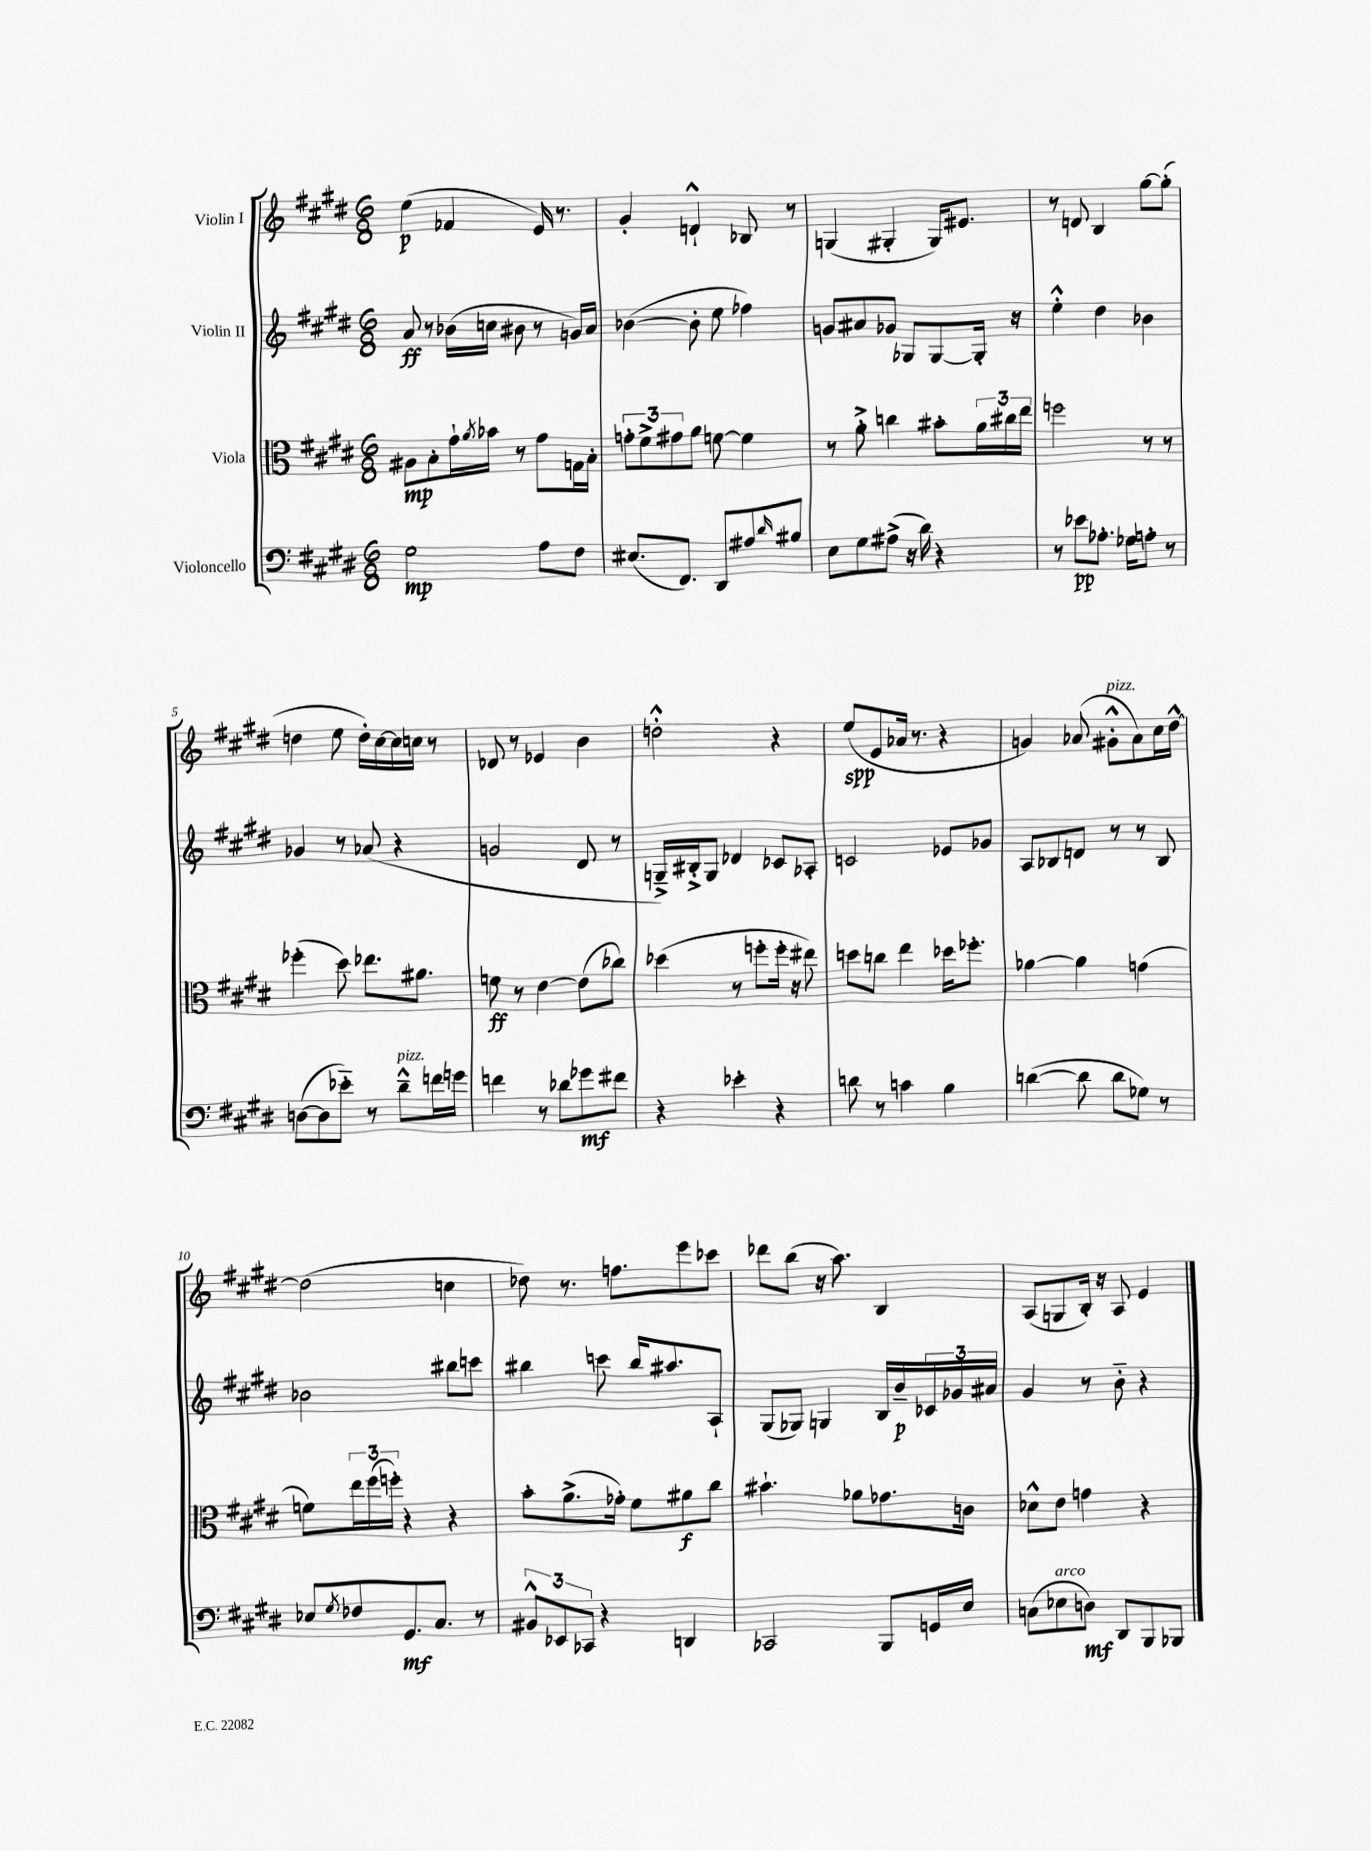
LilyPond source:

<<
\new StaffGroup <<
\new Staff = "s0" \with { instrumentName = "Violin I" } {
    \clef treble \key e \major \numericTimeSignature \time 6/8
    e''4\p( fes'4 e'16) r8. |
    gis'4-. d'4-!-^ bes8 r8 |
    g4( gis4-. gis16) eis'8. |
    r8 d'8 b4 gis''8~ gis''8-.( |
    d''4 e''8 d''16-.) cis''16~ cis''16 c''16 r8 |
    des'8 r8 ees'4 b'4 |
    d''2-.-^ r4 |
    e''8\spp( e'8 aes'16 r8. r4 |
    g'4) aes'8( gis'8-.-^^\markup { \italic "pizz." } aes'8) cis''16 dis''16~-^ |
    dis''2( c''4 |
    des''8) r8. f''8. e'''8 ces'''8 |
    des'''8 b''8( r16 a''8.) b4 |
    a8( g8 b16-.) r16 a8 e'4 \bar "|." |
}
\new Staff = "s1" \with { instrumentName = "Violin II" } {
    \clef treble \key e \major \numericTimeSignature \time 6/8
    a'8\ff r8 bes'16( c''16 bis'8 r8 g'16) a'16 |
    bes'4~( bes'8-. e''8 fes''4) |
    g'8 ais'8 ges'8 ges8 ges8~ ges16-. r16 |
    e''4-.-^ dis''4 bes'4 |
    ges'4 r8 aes'8( r4 |
    g'2 dis'8 r8 |
    g16--->) bis16-.-> g8 des'4 ces'8 aes8-. |
    c'2 ees'8 ges'8 |
    a8 bes8 d'8 r8 r8 bes8 |
    bes'2 bis''8 c'''8 |
    bis''4 c'''8 bis''16 ais''8. a8-! |
    gis8( ges8) g4 b16 b'16--\p \tuplet 3/2 { ces'16 ges'16 ais'16 } |
    gis'4 r8 b'8-_ r4 \bar "|." |
}
\new Staff = "s2" \with { instrumentName = "Viola" } {
    \clef alto \key e \major \numericTimeSignature \time 6/8
    ais8\mp b8-. gis'16-! \acciaccatura { a'8 } bes'16 r8 gis'8 g16 b16-. |
    \tuplet 3/2 { g'8-. fis'8-> gis'8 } a'8 f'8~ f'4 |
    r8 a'8-.-> c''4 bis'8-. \tuplet 3/2 { a'16 cis''16 e''16 } |
    f''2 r8 r8 |
    fes''4-.( dis''8) ees''8. ais'8. |
    f'8\ff r8 e'4~ e'8( ces''8) |
    des''4( r8 f''8-. f''16-. r16 eis''8) |
    d''8 c''8 e''4 des''16 fes''8.-. |
    aes'4~ aes'4 g'4( |
    f'8) \tuplet 3/2 { e''16 fis''16( f''16-.) } r4 r4 |
    b'8-. a'8.->( ges'16-.) fis'8 ais'8\f cis''8 |
    bis'4.-! aes'8 ges'8. c'16 |
    des'8-^ e'8 g'4 r4 \bar "|." |
}
\new Staff = "s3" \with { instrumentName = "Violoncello" } {
    \clef bass \key e \major \numericTimeSignature \time 6/8
    gis2\mp a8 fis8 |
    eis8.( fis,8.) dis,8 ais8 \grace { dis'16 } bis8 |
    e8 gis8 ais8->( r16 dis'16) r4 |
    r8 ees'8\pp aes8.-. ges16 a8-. r8 |
    d8~( d8 ees'8-_) r8 dis'8---^^\markup { \italic "pizz." } f'16 g'16 |
    f'4 r8 des'8 ges'8\mf fis'8 |
    r4 ees'4-. r4 |
    d'8 r8 c'4 b4 |
    d'4~( d'8 d'8 ges8) r8 |
    ees8 \acciaccatura { gis8 } fes8 gis,8.\mf cis8. r8 |
    \tuplet 3/2 { bis,8-^ ees,8 ces,8 } r4 d,4 |
    ces,2 b,,8 g,16 e16 |
    c8( ees8^\markup { \italic "arco" } d8\mf) dis,8 b,,8 bes,,8 \bar "|." |
}
>>
>>
